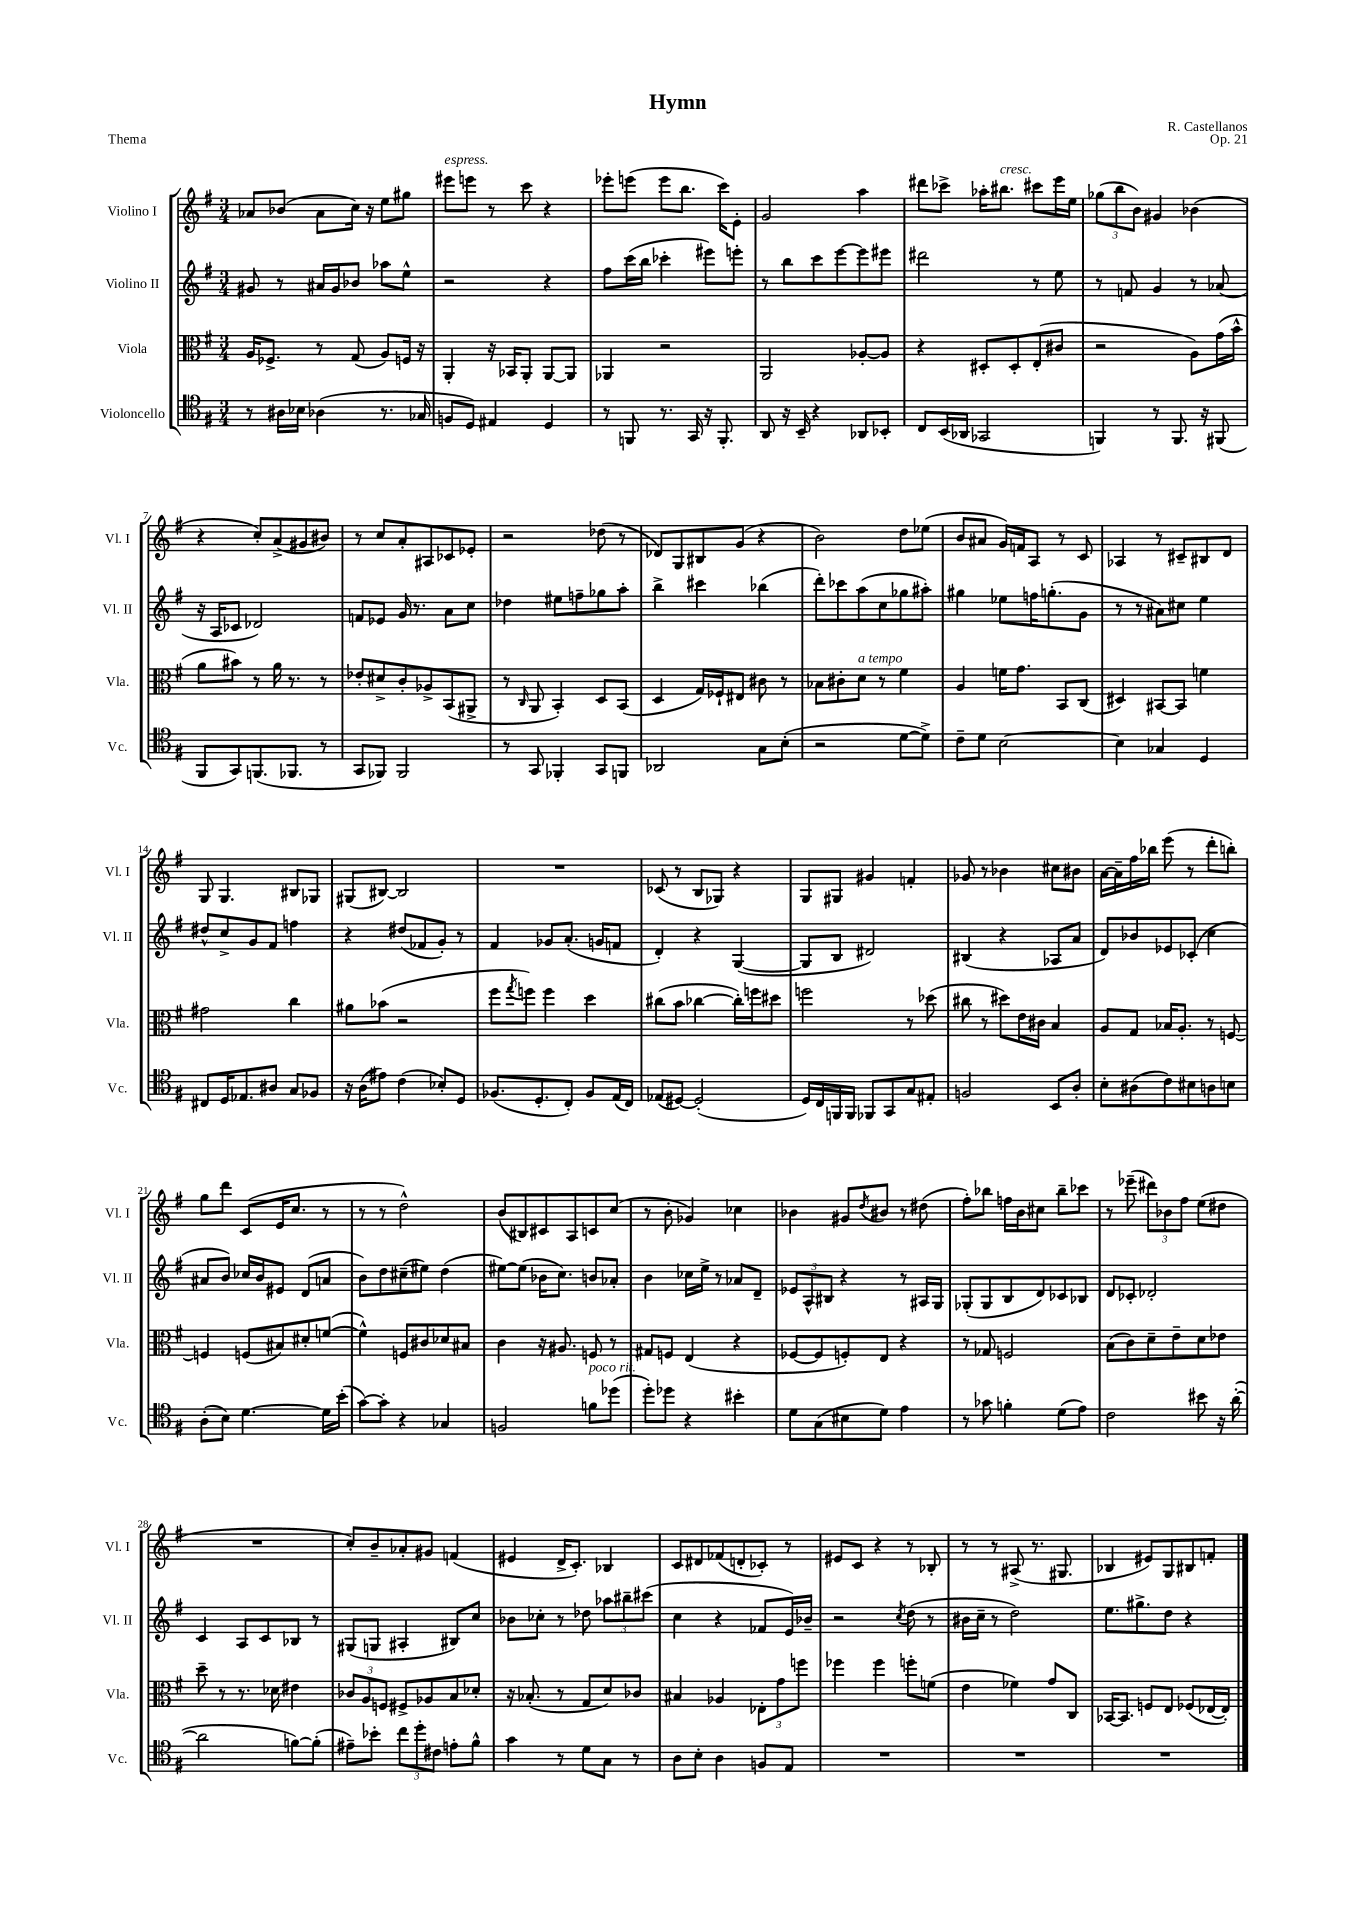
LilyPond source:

\header { title = "Hymn" composer = "R. Castellanos" opus = "Op. 21" piece = "Thema" }
<<
\new StaffGroup <<
\new Staff = "s0" \with { instrumentName = "Violino I" shortInstrumentName = "Vl. I" } {
    \clef treble \key g \major \numericTimeSignature \time 3/4
    aes'8 bes'8( aes'8 c''16) r16 e''8 gis''8 |
    eis'''8^\markup { \italic "espress." } e'''8 r8 c'''8 r4 |
    ees'''8-. e'''8( e'''8 b''8. c'''16) e'8-. |
    g'2 a''4 |
    dis'''8 ces'''8-> aes''16-. bis''8.^\markup { \italic "cresc." } cis'''8 e'''16 e''16 |
    \tuplet 3/2 { ges''8( b''8 b'8) } gis'4 bes'4( |
    r4 c''8-.) a'8->( gis'8 bis'8) |
    r8 c''8 a'8-. ais8 ces'8 ees'8-. |
    r2 des''8( r8 |
    des'8) g8 bis8 g'8( r4 |
    b'2) d''8 ees''8( |
    b'8 ais'8 g'16) f'16 a8 r8 c'8 |
    aes4 r8 cis'8-- bis8 d'8 |
    g8 g4. bis8 ges8 |
    gis8( bis8~) bis2 |
    R2. |
    ces'8( r8 b8 ges8) r4 |
    g8 gis8 gis'4 f'4-. |
    ges'8 r8 bes'4 cis''8 bis'8 |
    a'16~ a'16-- fis''16 bes''16 e'''8( r8 d'''8-. b''8-.) |
    g''8 d'''8 c'8( e'16 c''8. r8 |
    r8 r8 d''2-^) |
    b'8( bis8) cis'8 a8 c'8 c''8( |
    r8 b'8-. ges'4) ces''4 |
    bes'4 gis'8 \acciaccatura { d''8 } bis'8 r8 dis''8( |
    fis''8-.) bes''8 f''16 b'16 cis''8 bes''8-- ces'''8 |
    r8 ees'''8--( \tuplet 3/2 { dis'''8) bes'8 fis''8 } e''8( dis''8 |
    R2. |
    c''8-.) b'8-- aes'8-. gis'8 f'4( |
    eis'4 d'16-> c'8.-.) bes4 |
    c'8 dis'8 fes'8( d'8-. ces'8-.) r8 |
    eis'8 c'8 r4 r8 bes8-. |
    r8 r8 ais8->( r8. gis8. |
    bes4 eis'8) g8 bis8 f'8-. \bar "|." |
}
\new Staff = "s1" \with { instrumentName = "Violino II" shortInstrumentName = "Vl. II" } {
    \clef treble \key g \major \numericTimeSignature \time 3/4
    gis'8 r8 ais'16 gis'16 bes'8 aes''8 e''8-^ |
    r2 r4 |
    fis''8 c'''16( b''16 ces'''4-. eis'''8) e'''8-. |
    r8 b''8 c'''8 e'''8~ e'''8 eis'''8 |
    dis'''2 r8 e''8 |
    r8 f'8 g'4 r8 aes'8( |
    r16 a16 ces'8 des'2) |
    f'8 ees'8 g'16 r8. a'8 c''8 |
    des''4 eis''8 f''8-- ges''8 a''8-. |
    b''4-> cis'''4 bes''4( |
    d'''8-.) ces'''8 a''8( c''8 ges''8 ais''8-.) |
    gis''4 ees''8 f''16 g''8.-.( g'8 |
    r8 r8 ais'8) cis''8 e''4 |
    dis''8-^ c''8-> g'8 fis'8 f''4 |
    r4 dis''8( fes'8 g'8-.) r8 |
    fis'4 ges'8 a'8.-.( g'16 f'8 |
    d'4-.) r4 g4~( |
    g8 b8 dis'2) |
    bis4( r4 aes8 a'8 |
    d'8) bes'8 ees'8 ces'8-.( c''4 |
    ais'8 b'8) ces''16 b'16 eis'8 d'8( a'8 |
    b'8) d''8 cis''8--( eis''8) d''4( |
    eis''8~) eis''8( bes'16 c''8.) b'8 aes'8-. |
    b'4 ces''16 e''16-> r8 aes'8 d'8-- |
    \tuplet 3/2 { ees'8 a8-^ bis8 } r4 r8 ais16 g16 |
    ges8-.( ges8 b8 d'8) ces'8 bes8 |
    d'8 ces'8-. des'2-. |
    c'4 a8 c'8 bes8 r8 |
    gis8( g8 ais4-. bis8) c''8 |
    bes'8 ces''8-. r8 des''8 \tuplet 3/2 { aes''8 bis''8-- cis'''8( } |
    c''4 r4 fes'8 e'16) bes'16-- |
    r2 \acciaccatura { c''8 } d''8( r8 |
    bis'16 c''16-- r8 d''2) |
    e''8. gis''8.-> d''8 r4 \bar "|." |
}
\new Staff = "s2" \with { instrumentName = "Viola" shortInstrumentName = "Vla." } {
    \clef alto \key g \major \numericTimeSignature \time 3/4
    a16 fes8.-> r8 g8( a8) f16 r16 |
    a,4-. r16 bes,16 a,8-. a,8~ a,8 |
    aes,4 r2 |
    a,2 aes8~-. aes8 |
    r4 dis8-. dis8-. e8-.( cis'8 |
    r2 a8) g'16( b'16-^ |
    a'8 bis'8) r8 a'16 r8. r8 |
    ees'8-. dis'8-> c'8-. aes8-> b,8( ais,8-> |
    r8 \grace { c16 } a,8 b,4-.) d8 b,8( |
    d4 g16) fes16-! eis8 cis'8 r8 |
    bes8 cis'8-. d'8^\markup { \italic "a tempo" } r8 fis'4 |
    a4 f'16 g'8. b,8 c8( |
    dis4) bis,8~ bis,8 f'4 |
    gis'2 c''4 |
    ais'8 bes'8( r2 |
    fis''8 \acciaccatura { g''8 } f''8) f''4 d''4 |
    cis''8( b'8 ces''4~ ces''16-.) f''16 dis''8 |
    f''2 r8 des''8( |
    cis''8 r8 dis''8) e'16 cis'16 b4 |
    a8 g8 bes16 a8.-. r8 f8~ |
    f4 f8( bis8) dis'8-. f'8~( |
    f'4-^) f8 cis'8 des'8 bis8 |
    c'4 r16 ais8. f8 r8 |
    gis8 f8 e4( r4 |
    fes8~ fes8 f8-.) e8 r4 |
    r8 ges8 f2 |
    b8( c'8) d'8-- e'8-- d'8 ees'8 |
    d''8-- r8 r8. des'16 eis'4 |
    \tuplet 3/2 { ces'8 a8 f8 } fis8-> aes8 b8 des'8-. |
    r16 bes8.-.( r8 g8 d'8) ces'8 |
    bis4 aes4 \tuplet 3/2 { ees8-. g'8 f''8 } |
    fes''4 fes''4 f''8-. f'8( |
    e'4 fes'4) g'8 c8 |
    bes,16~ bes,8. f8 e8 fes8( ees16~ ees16-.) \bar "|." |
}
\new Staff = "s3" \with { instrumentName = "Violoncello" shortInstrumentName = "Vc." } {
    \clef tenor \key g \major \numericTimeSignature \time 3/4
    r8 ais16 bes16 aes4( r8. ges16 |
    f8 d8) eis4 d4 |
    r8 f,8 r8. g,16 r16 f,8.-. |
    a,8 r16 b,16-- r4 aes,8 bes,8-. |
    c8 b,16( aes,16 ges,2 |
    f,4) r8 f,8. r16 fis,8( |
    fis,8 g,8) f,8.( fes,8. r8 |
    g,8 fes,8) fes,2 |
    r8 g,8 fes,4-. g,8 f,8 |
    aes,2 g8 b8-.( |
    r2 d'8~ d'8->) |
    c'8-- d'8 b2~ |
    b4 ges4 d4 |
    cis8 d16 ees8. ais8 g8 fes8 |
    r16 a16( eis'8) c'4( bes8-.) d8 |
    fes8.( d8.-. c8-.) fes8 e16( c16) |
    ees8( dis8~) dis2-.( |
    d16) c16 f,16 f,16 fes,8 g,8 g8 eis8-. |
    f2 b,8 a8-. |
    b8-. ais8( c'8) bis8 a8 b8 |
    a8-.( b8) d'4.~ d'16 b'16-.( |
    g'8~) g'8-. r4 ges4 |
    f2 f'8^\markup { \italic "poco rit." } des''8( |
    d''8-.) des''8 r4 bis'4-. |
    d'8 g8( bis8 d'8) e'4 |
    r8 ges'8 f'4-. d'8( e'8) |
    c'2 bis'8 r16 a'16~-.( |
    a'2 f'8~) f'8-.( |
    eis'8--) bes'8-. \tuplet 3/2 { c''8 d''8-. cis'8 } e'8-. fis'8-^ |
    g'4 r8 d'8 g8 r8 |
    a8 b8-. a4 f8 e8 |
    R2. |
    R2. |
    R2. \bar "|." |
}
>>
>>
